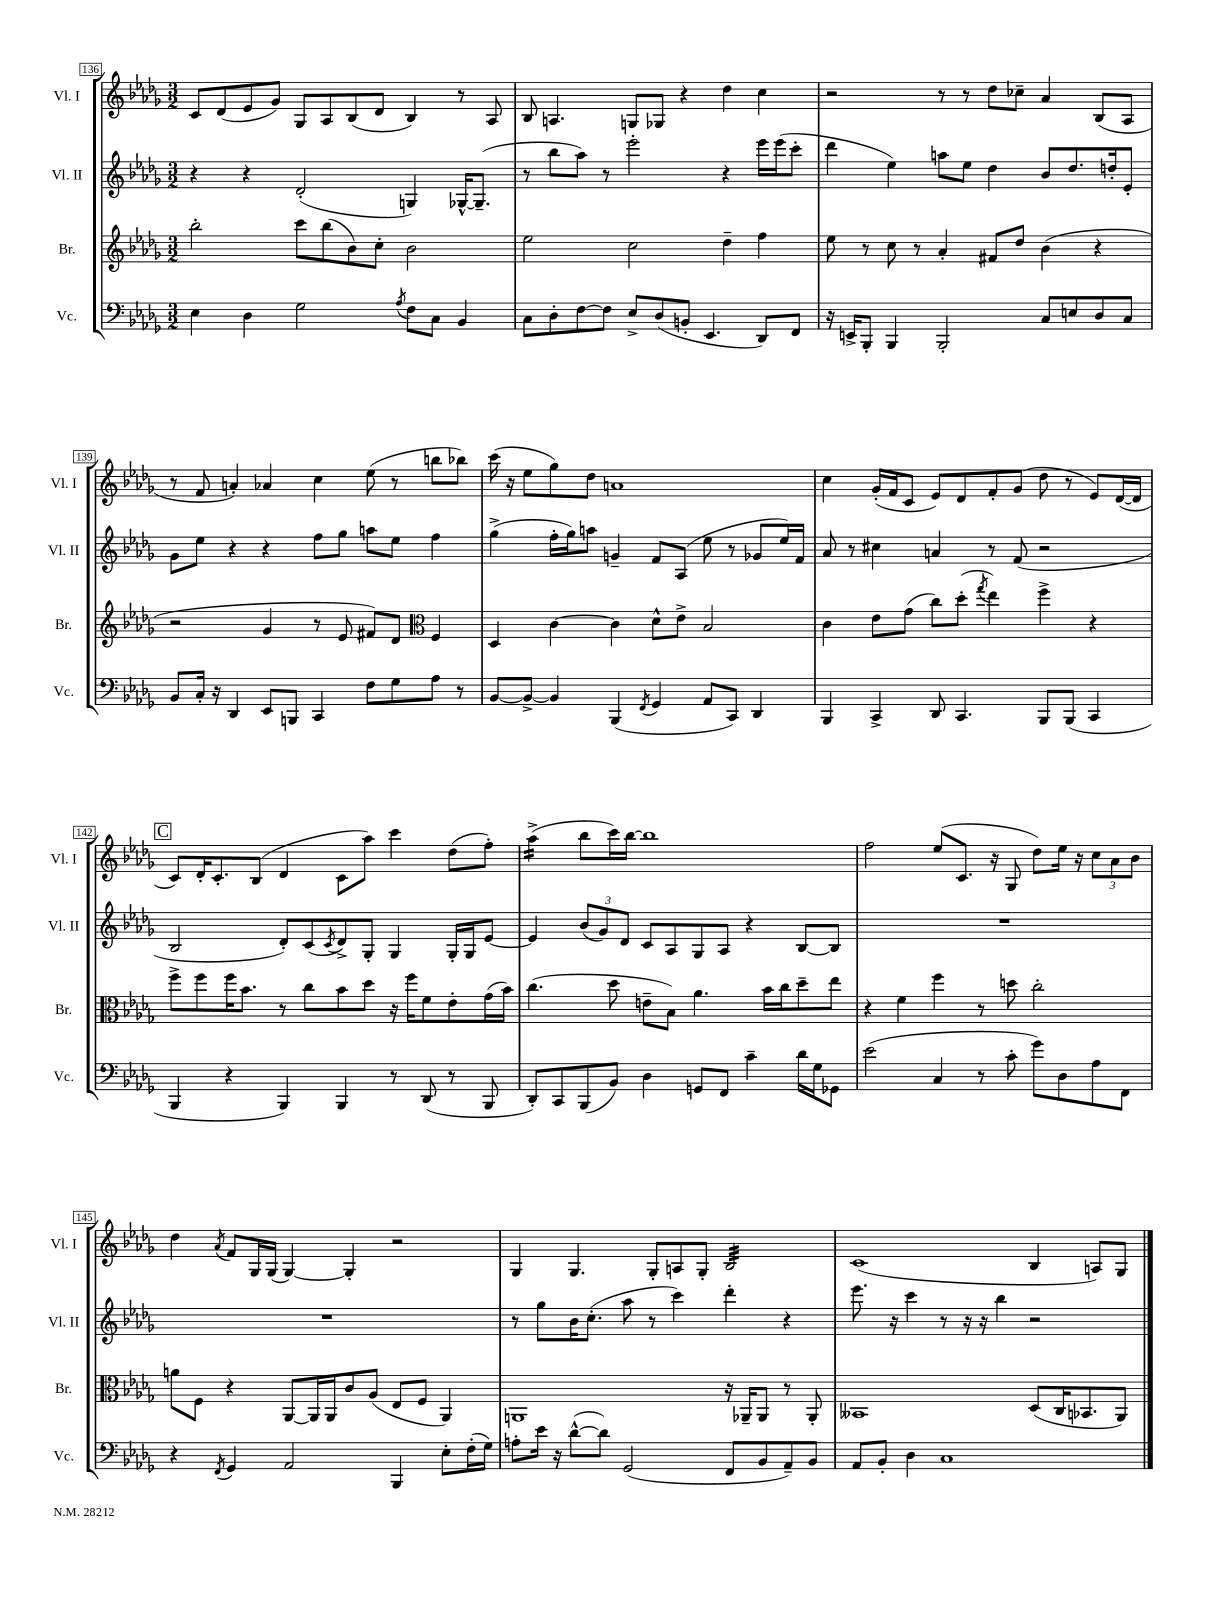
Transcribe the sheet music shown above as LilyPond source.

<<
\new StaffGroup <<
\new Staff = "s0" \with { instrumentName = "Vl. I" shortInstrumentName = "Vl. I" } {
    \clef treble \key des \major \numericTimeSignature \time 3/2
    c'8 des'8( ees'8 ges'8) ges8 aes8 bes8( des'8 bes4) r8 aes8 |
    bes8 a4. g8 ges8 r4 des''4 c''4 |
    r2 r8 r8 des''8 ces''8-- aes'4 bes8( aes8 |
    r8 f'8 a'4-.) aes'4 c''4 ees''8( r8 b''8 bes''8) |
    c'''16( r16 ees''8 ges''8) des''8 a'1 |
    c''4 ges'16-.( f'16 c'8 ees'8) des'8 f'8-. ges'8( des''8 r8 ees'8) des'16~( des'16 |
    \mark \markup { \box "C" } c'8) des'16-. c'8.-. bes8( des'4 c'8 aes''8) c'''4 des''8( f''8-.) |
    aes''4:16->( bes''8 c'''16) bes''16~ bes''1 |
    f''2 ees''8( c'8. r16 ges8 des''8) ees''16 r16 \tuplet 3/2 { c''8 aes'8 bes'8 } |
    des''4 \acciaccatura { aes'8 } f'8 ges16 ges16( ges4~) ges4-. r2 |
    ges4 ges4. ges8-. a8 ges8-. bes2:32 |
    c'1( bes4 a8) ges8 \bar "|." |
}
\new Staff = "s1" \with { instrumentName = "Vl. II" shortInstrumentName = "Vl. II" } {
    \clef treble \key des \major \numericTimeSignature \time 3/2
    r4 r4 des'2-.( g4) ges16~-^ ges8.--( |
    r8 bes''8 aes''8) r8 ees'''2-. r4 ees'''16 ees'''16( c'''8-. |
    des'''4 ees''4) a''8 ees''8 des''4 bes'8 des''8. d''16-. ees'8-. |
    ges'8 ees''8 r4 r4 f''8 ges''8 a''8 ees''8 f''4 |
    ges''4->( f''16-. ges''16) a''8 g'4-- f'8 aes8( ees''8 r8 ges'8 ees''16) f'16 |
    aes'8 r8 cis''4 a'4 r8 f'8( r2 |
    \mark \markup { \box "C" } bes2 des'8-.) c'8( \acciaccatura { c'8 } des'8->) ges8-. ges4 ges16-. ges16 ees'8~ |
    ees'4 \tuplet 3/2 { bes'8( ges'8) des'8 } c'8 aes8 ges8 aes8 r4 bes8~ bes8 |
    R1. |
    R1. |
    r8 ges''8 bes'16 c''8.-.( aes''8 r8 c'''4) des'''4-. r4 |
    ees'''8. r16 c'''4 r8 r16 r16 bes''4 r2 \bar "|." |
}
\new Staff = "s2" \with { instrumentName = "Br." shortInstrumentName = "Br." } {
    \clef treble \key des \major \numericTimeSignature \time 3/2
    bes''2-. c'''8 bes''8( bes'8) c''8-. bes'2 |
    ees''2 c''2 des''4-- f''4 |
    ees''8 r8 c''8 r8 aes'4-. fis'8 des''8 bes'4( r4 |
    r2 ges'4 r8 ees'8 fis'8) des'8 \clef alto f4 |
    des4 c'4~ c'4 des'8-^ ees'8-> bes2 |
    c'4 ees'8 ges'8( c''8) des''8-.( \acciaccatura { ges''8 } ees''4) f''4-> r4 |
    \mark \markup { \box "C" } f''8-> f''8 f''16 bes'8. r8 c''8 bes'8 des''8 r16 f''16 f'8 ees'8-. ges'16( bes'16) |
    c''4.( des''8 e'8-- bes8) aes'4. bes'16 c''16 des''8-- ees''8 |
    r4 f'4 f''4 r8 d''8 c''2-. |
    a'8 f8 r4 aes,8~ aes,16 aes,16 c'8 aes8( ees8 f8 aes,4) |
    a,1 r16 aes,16-- aes,8 r8 aes,8-. |
    beses,1 des8( c16 bes,8. aes,8) \bar "|." |
}
\new Staff = "s3" \with { instrumentName = "Vc." shortInstrumentName = "Vc." } {
    \clef bass \key des \major \numericTimeSignature \time 3/2
    ees4 des4 ges2 \acciaccatura { aes8 } f8 c8 bes,4 |
    c8 des8-. f8~ f8 ees8-> des8( b,8-. ees,4. des,8) f,8 |
    r16 e,16-> bes,,8-. bes,,4 bes,,2-. c8 e8 des8 c8 |
    bes,8 c16-. r16 des,4 ees,8 b,,8 c,4 f8 ges8 aes8 r8 |
    bes,8~ bes,8~-> bes,4 bes,,4( \acciaccatura { f,8 } ges,4 aes,8 c,8) des,4 |
    bes,,4 c,4-> des,8 c,4. bes,,8 bes,,8( c,4 |
    \mark \markup { \box "C" } bes,,4 r4 bes,,4) bes,,4 r8 des,8( r8 bes,,8 |
    des,8-.) c,8 bes,,8( bes,8) des4 g,8 f,8 c'4-- des'16 ges16 ges,8 |
    ees'2( c4 r8 c'8-. ges'8) des8 aes8 f,8 |
    r4 \acciaccatura { f,8 } ges,4 aes,2 bes,,4 ees8-. f16-.( ges16) |
    a8-. ees'16 r16 des'8~-^( des'8) ges,2( f,8 bes,8 aes,8--) bes,8 |
    aes,8 bes,8-. des4 c1 \bar "|." |
}
>>
>>
\layout { \context { \Score currentBarNumber = #136 \override BarNumber.stencil = #(make-stencil-boxer 0.1 0.3 ly:text-interface::print) } }
